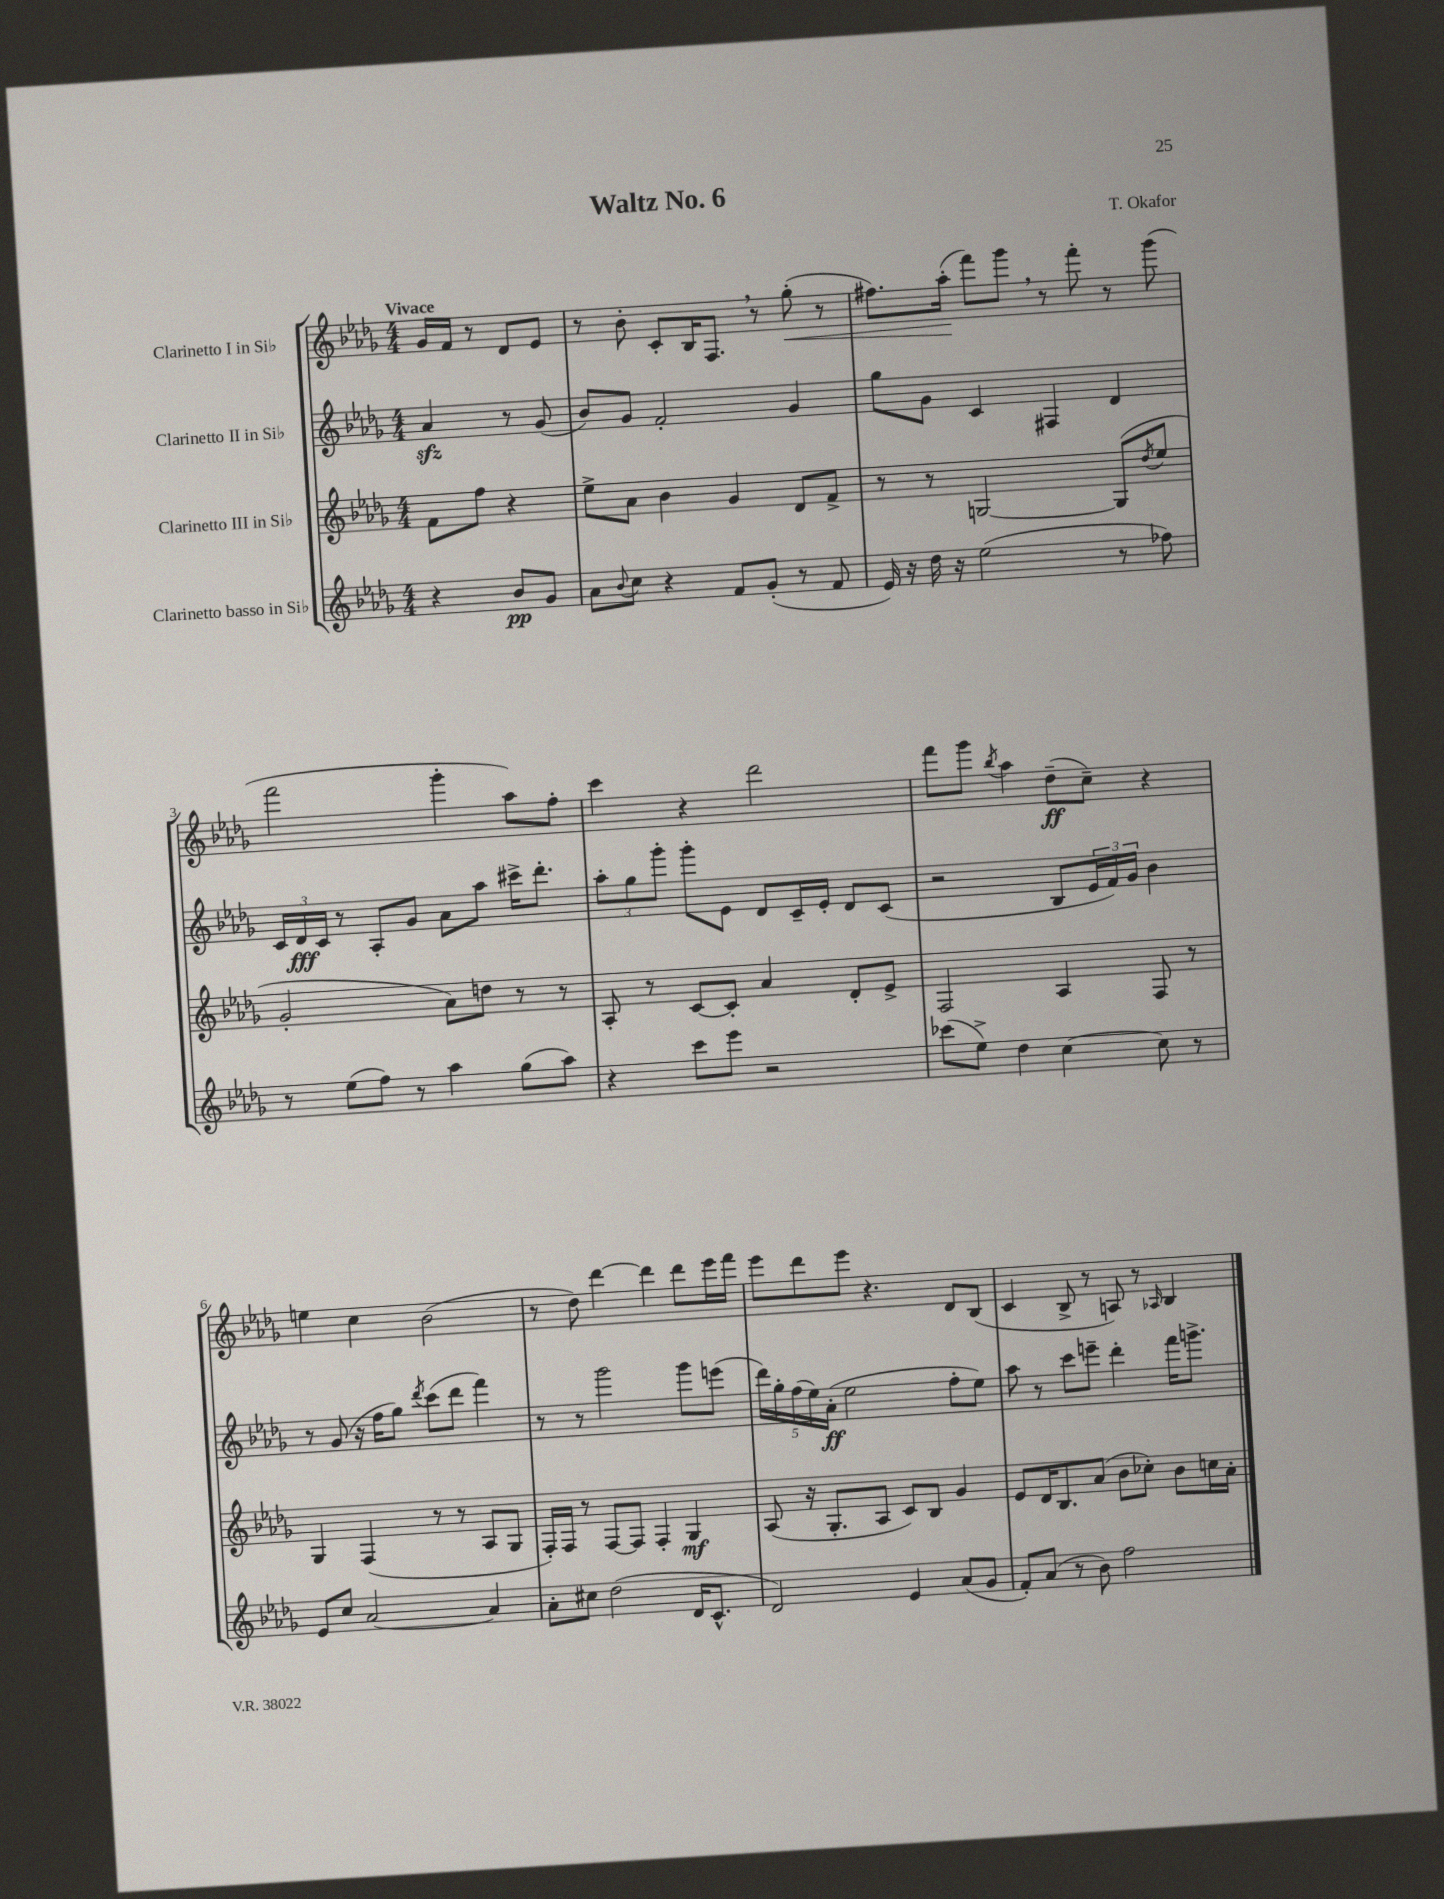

**kern	**dynam	**kern	**dynam	**kern	**dynam	**kern	**dynam
*part4	*part4	*part3	*part3	*part2	*part2	*part1	*part1
*staff4	*staff4	*staff3	*staff3	*staff2	*staff2	*staff1	*staff1
*I"Clarinetto basso in Si♭	*	*I"Clarinetto III in Si♭	*	*I"Clarinetto II in Si♭	*	*I"Clarinetto I in Si♭	*
*clefG2	*	*clefG2	*	*clefG2	*	*clefG2	*
*k[b-e-a-d-g-]	*	*k[b-e-a-d-g-]	*	*k[b-e-a-d-g-]	*	*k[b-e-a-d-g-]	*
*M4/4	*	*M4/4	*	*M4/4	*	*M4/4	*
=	=	=	=	=	=	=	=
!	!	!	!	!	!	!LO:TX:a:B:t=Vivace	!
4r	.	8f\L	.	4a-zz/	.	16g-/LL	.
.	.	.	.	.	.	16f/JJ	.
.	.	8ff\J	.	.	.	8r	.
8b-/L	pp	4r	.	8r	.	8d-/L	.
8g-/J	.	.	.	(8g-/	.	8e-/J	.
=1	=1	=1	=1	=1	=1	=1	=1
8a-\L	.	8ee-^\L	.	8b-/L)	.	8r	.
8qqb-/	.	.	.	.	.	.	.
8cc\J	.	8a-\J	.	8g-/J	.	8b-'\	.
4r	.	4b-\	.	2f'/	.	8c'/L	.
.	.	.	.	.	.	16B-/K	.
.	.	.	.	.	.	8.F,/J	.
8f/L	.	4g-/	.	.	.	.	.
(8g-'/J	.	.	.	.	.	8r	.
!	!	!	!	!	!	!	!LO:HP:b
8r	.	8d-/L	.	4g-/	.	(8gg-'\	<
8f/	.	8f^/J	.	.	.	8r	.
=2	=2	=2	=2	=2	=2	=2	=2
16e-/)	.	8r	.	8gg-\L	.	8.ff#X\L)	.
16r	.	.	.	.	.	.	.
16dd-\	.	8r	.	8g-\J	.	.	.
16r	.	.	.	.	.	(16aa-'\Jk	.
(2ee-\	.	[2Gn/	.	4c/	.	8fff\L)	[
.	.	.	.	.	.	8ggg-,\J	.
.	.	.	.	4F#X/	.	8r	.
.	.	.	.	.	.	8fff'\	.
8r	.	(8G/L]	.	4d-/	.	8r	.
.	.	8qdd-/	.	.	.	.	.
8ff-X\)	.	8ee-/J	.	.	.	(8ggg-\	.
!!LO:LB:g=z
=3	=3	=3	=3	=3	=3	=3	=3
8r	.	2g-'/	.	24c/LL	.	2fff\	.
.	.	.	.	24d-/	fff	.	.
.	.	.	.	24c/JJ	.	.	.
(8ee-\L	.	.	.	8r	.	.	.
8ff\J)	.	.	.	8A-'/L	.	.	.
8r	.	.	.	8g-/J	.	.	.
4aa-\	.	8a-\L)	.	8a-\L	.	4ggg-'\	.
.	.	8ddn\J	.	8aa-\J	.	.	.
(8gg-\L	.	8r	.	16ccc#X^\KL	.	8aa-\L)	.
.	.	.	.	8.ddd-'\J	.	.	.
8aa-\J)	.	8r	.	.	.	8ff'\J	.
=4	=4	=4	=4	=4	=4	=4	=4
4r	.	8A-'/	.	12aa-'\L	.	4ccc\	.
.	.	.	.	12gg-\	.	.	.
.	.	8r	.	.	.	.	.
.	.	.	.	12ggg-'\J	.	.	.
8ccc\L	.	[8c/L	.	8ggg-'\L	.	4r	.
8eee-\J	.	8c'/J]	.	8e-\J	.	.	.
2r	.	4a-/	.	8d-/L	.	2ddd-\	.
.	.	.	.	16c~/L	.	.	.
.	.	.	.	16e-'/JJ	.	.	.
.	.	8d-'/L	.	8d-/L	.	.	.
.	.	8e-^/J	.	(8c/J	.	.	.
=5	=5	=5	=5	=5	=5	=5	=5
(8ccc-X\L	.	2F/	.	2r	.	8fff\L	.
8ee-^\J)	.	.	.	.	.	8ggg-\J	.
.	.	.	.	.	.	8qbb-/	.
4dd-\	.	.	.	.	.	4aa-\	.
[4cc\	.	4A-/	.	8B-/L	.	(8dd-~\L	ff
.	.	.	.	24e-/L	.	8cc~\J)	.
.	.	.	.	24f/)	.	.	.
.	.	.	.	24g-/JJ	.	.	.
8cc\]	.	8F/	.	4b-\	.	4r	.
8r	.	8r	.	.	.	.	.
!!LO:LB:g=z
=6	=6	=6	=6	=6	=6	=6	=6
8e-/L	.	4G-/	.	8r	.	4een\	.
8cc/J	.	.	.	(8g-/	.	.	.
[2a-/	.	(4F/	.	16r	.	4cc\	.
.	.	.	.	16ff\KL	.	.	.
.	.	.	.	8gg-\J)	.	.	.
.	.	.	.	8qddd-/	.	.	.
.	.	8r	.	(8ccc\L	.	(2b-\	.
.	.	8r	.	8ddd-\J	.	.	.
4a-/]	.	8A-/L	.	4fff\)	.	.	.
.	.	8G-/J	.	.	.	.	.
=7	=7	=7	=7	=7	=7	=7	=7
8a-'\L	.	16F'/LL)	.	8r	.	8r	.
.	.	16F/JJ	.	.	.	.	.
8cc#X\J	.	8r	.	8r	.	8dd-\)	.
(2dd-\	.	[8F/L	.	2ggg-\	.	[4ddd-\	.
.	.	8F/J]	.	.	.	.	.
.	.	4F'/	.	.	.	4ddd-\]	.
16d-/KL	.	4G-/	mf	8ggg-\L	.	8ddd-\L	.
8.c^^/J	.	.	.	.	.	.	.
.	.	.	.	(8eeen\J	.	16eee-\L	.
.	.	.	.	.	.	16fff\JJ	.
=8	=8	=8	=8	=8	=8	=8	=8
2d-/)	.	(8A-/	.	20ddd-\LL)	.	8eee-\L	.
.	.	.	.	20gg-'\	.	.	.
.	.	.	.	(20ff\	.	.	.
.	.	16r	.	.	.	8ddd-\	.
.	.	.	.	20ee-\)	.	.	.
.	.	8.G-'/L	.	.	.	.	.
.	.	.	.	(20a-'\JJ	ff	.	.
.	.	.	.	2ee-\	.	8eee-\J	.
.	.	8A-/J	.	.	.	4.r	.
4e-/	.	8c/L)	.	.	.	.	.
.	.	8B-/J	.	.	.	.	.
(8a-/L	.	4g-/	.	8ff'\L	.	8d-/L	.
8g-/J	.	.	.	8ee-\J)	.	(8B-/J	.
=9	=9	=9	=9	=9	=9	=9	=9
8f'/L)	.	8e-/L	.	8aa-\	.	4c/	.
(8a-/J	.	16d-/K	.	8r	.	.	.
.	.	8.B-/	.	.	.	.	.
8r	.	.	.	8ccc\L	.	8B-^/	.
8b-\)	.	(8a-/J	.	8eeen~\J	.	8r	.
2ff\	.	8b-\L	.	4ddd-'\	.	8An/)	.
.	.	8cc-X'\J)	.	.	.	8r	.
.	.	.	.	.	.	16qqA-X/	.
.	.	8b-\L	.	16fff\KL	.	4B-/	.
.	.	.	.	8.gggn^\J	.	.	.
.	.	16ccn\L	.	.	.	.	.
.	.	16a-'\JJ	.	.	.	.	.
==	==	==	==	==	==	==	==
*-	*-	*-	*-	*-	*-	*-	*-
